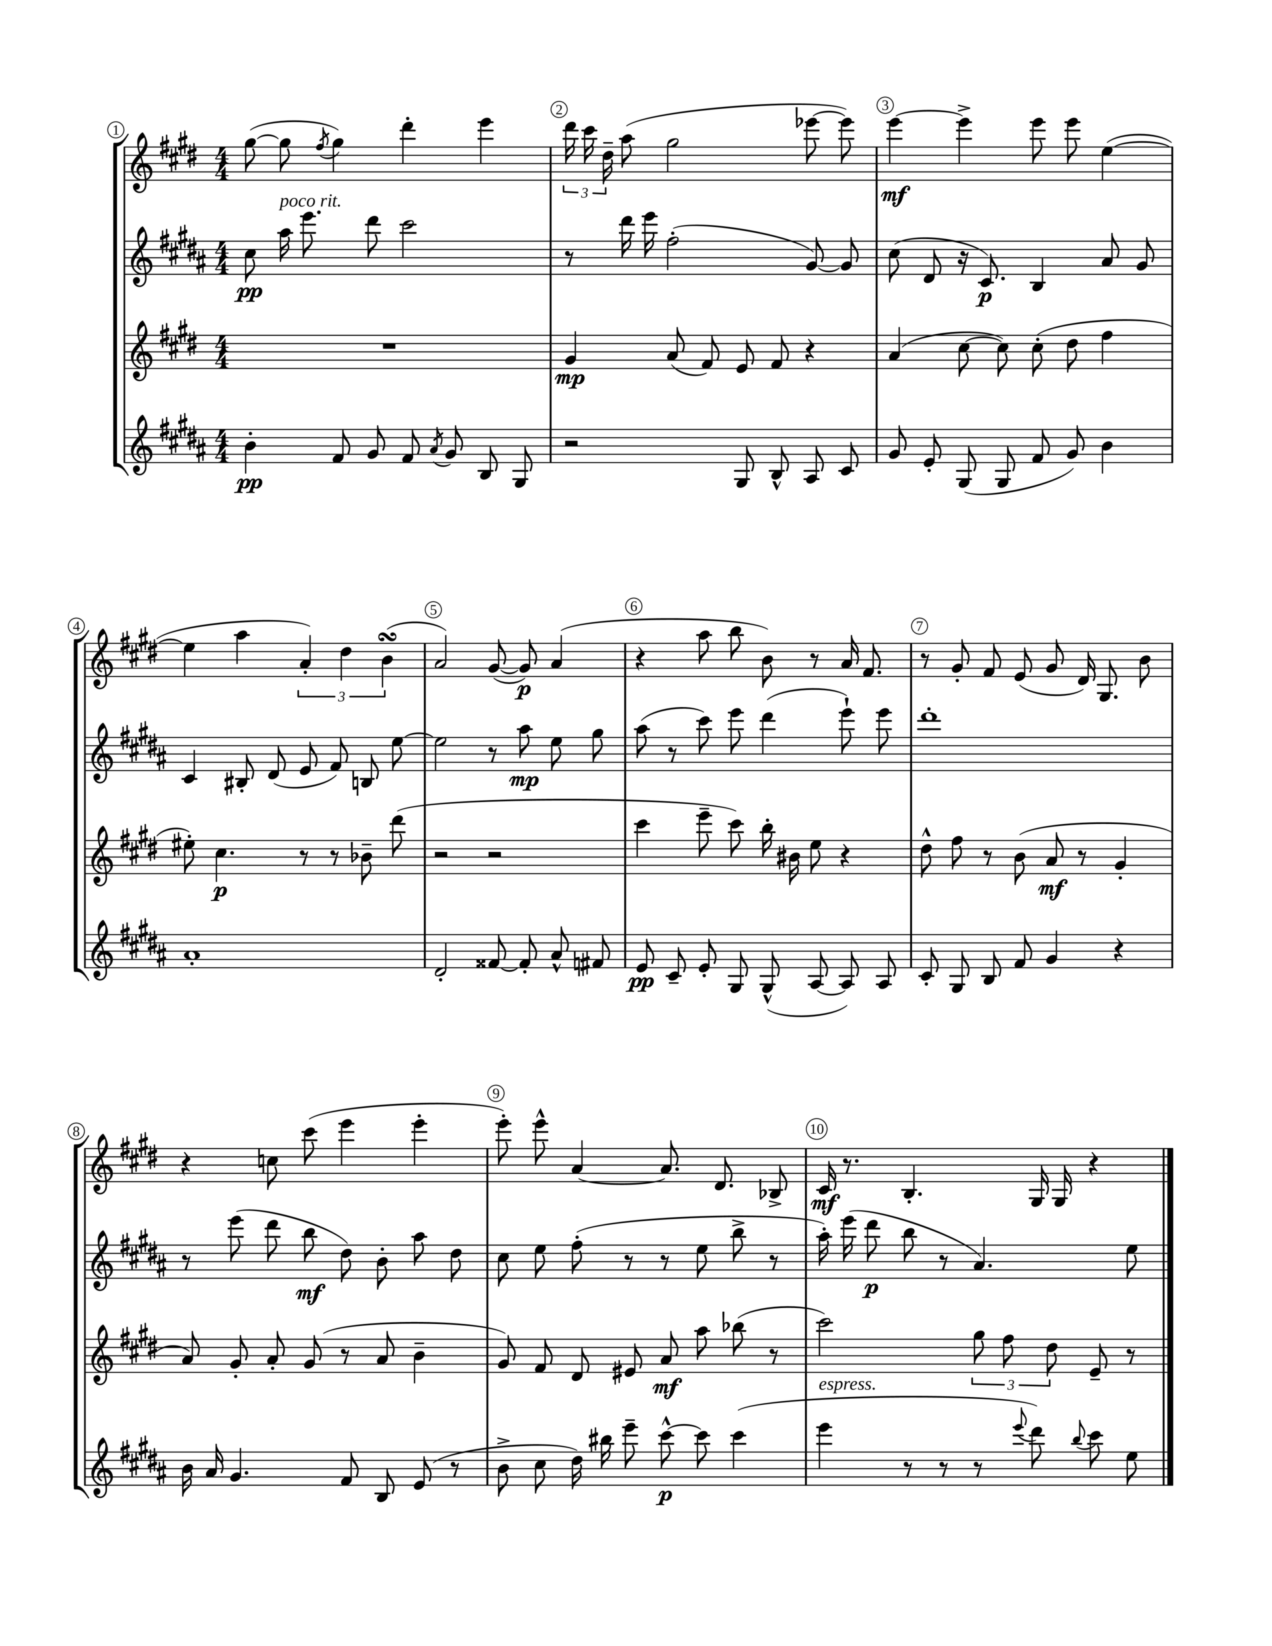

**kern	**kern	**kern	**kern
*staff4	*staff3	*staff2	*staff1
*clefG2	*clefG2	*clefG2	*clefG2
*k[f#c#g#d#a#]	*k[f#c#g#d#]	*k[f#c#g#d#a#]	*k[f#c#g#d#]
*M4/4	*M4/4	*M4/4	*M4/4
4b'	1r	8cc#	([8gg#
.	.	16aa#	8gg#]
.	.	8.eee	.
.	.	.	8qff#
8f#	.	.	4gg#)
8g#	.	8ddd#	.
8f#	.	2ccc#	4ddd#'
8qa#	.	.	.
8g#	.	.	.
8B	.	.	4eee
8G#	.	.	.
=	=	=	=
2r	4g#	8r	24ddd#
.	.	.	24ccc#
.	.	.	24dd#~
.	.	16ddd#	(8aa
.	.	16eee	.
.	(8a	(2ff#'	2gg#
.	8f#)	.	.
8G#	8e	.	.
8B^^	8f#	.	.
8A#	4r	[8g#)	[8eee-
8c#	.	8g#]	8eee-])
=	=	=	=
8g#	(4a	(8cc#	[4eee
8e'	.	8d#	.
(8G#	[8cc#	16r	4eee^]
.	.	8.c#)	.
8G#	8cc#])	.	.
8f#	(8cc#'	4B	8eee
8g#)	8dd#	.	8eee
4b	4ff#	8a#	([4ee
.	.	8g#	.
=	=	=	=
1a#'	8ee#')	4c#	4ee]
.	4.cc#	.	.
.	.	8B#'	4aa
.	.	(8d#	.
.	8r	8e	6a')
.	8r	8f#)	.
.	.	.	6dd#
.	8b-~	8B	.
.	.	.	(6b
.	(8ddd#	[8ee	.
=	=	=	=
2d#'	2r	2ee]	2a)
[8f##	2r	8r	([8g#
8f##']	.	8aa#	8g#])
8a#^^	.	8ee	(4a
8f#	.	8gg#	.
=	=	=	=
8e	4ccc#	(8aa#	4r
8c#~	.	8r	.
8e'	8eee~	8ccc#)	8aa
8G#	8ccc#)	8eee	8bb
(8G#^^	16bb'	(4ddd#	8b)
.	16b#	.	.
[8A#	8ee	.	8r
8A#])	4r	8eee`)	16a
.	.	.	8.f#
8A#	.	8eee	.
=	=	=	=
8c#'	8dd#^^	1ddd#'	8r
8G#	8ff#	.	8g#'
8B	8r	.	8f#
8f#	(8b	.	(8e
4g#	8a	.	8g#
.	8r	.	16d#)
.	.	.	8.G#
4r	4g#'	.	.
.	.	.	8b
=	=	=	=
16b	8a)	8r	4r
16a#	.	.	.
4.g#	8g#'	(8eee	.
.	8a'	8ddd#	8cc
.	(8g#	8bb	(8ccc#
8f#	8r	8dd#)	4eee
8B	8a	8b'	.
(8e	4b~	8aa#	4eee'
8r	.	8dd#	.
=	=	=	=
8b^	8g#)	8cc#	8eee')
8cc#	8f#	8ee	8eee^^
16dd#)	8d#	(8ff#'	[4a
16bb#	.	.	.
8eee~	8e#	8r	.
[8ccc#^^	8a	8r	8.a]
8ccc#]	8aa	8ee	.
.	.	.	8.d#
(4ccc#	(8bb-	8bb^	.
.	8r	8r	8B-^
=	=	=	=
4eee	2ccc#)	16aa#')	16c#
.	.	(16eee	8.r
.	.	8ddd#	.
8r	.	8bb	4.B'
8r	.	8r	.
8r	12gg#	4.a#)	.
.	12ff#	.	.
8qqeee	.	.	.
8ddd#)	.	.	16G#
.	12dd#	.	.
.	.	.	16G#
8qqbb	.	.	.
8ccc#	8e~	.	4r
8ee	8r	8ee	.
==	==	==	==
*-	*-	*-	*-
